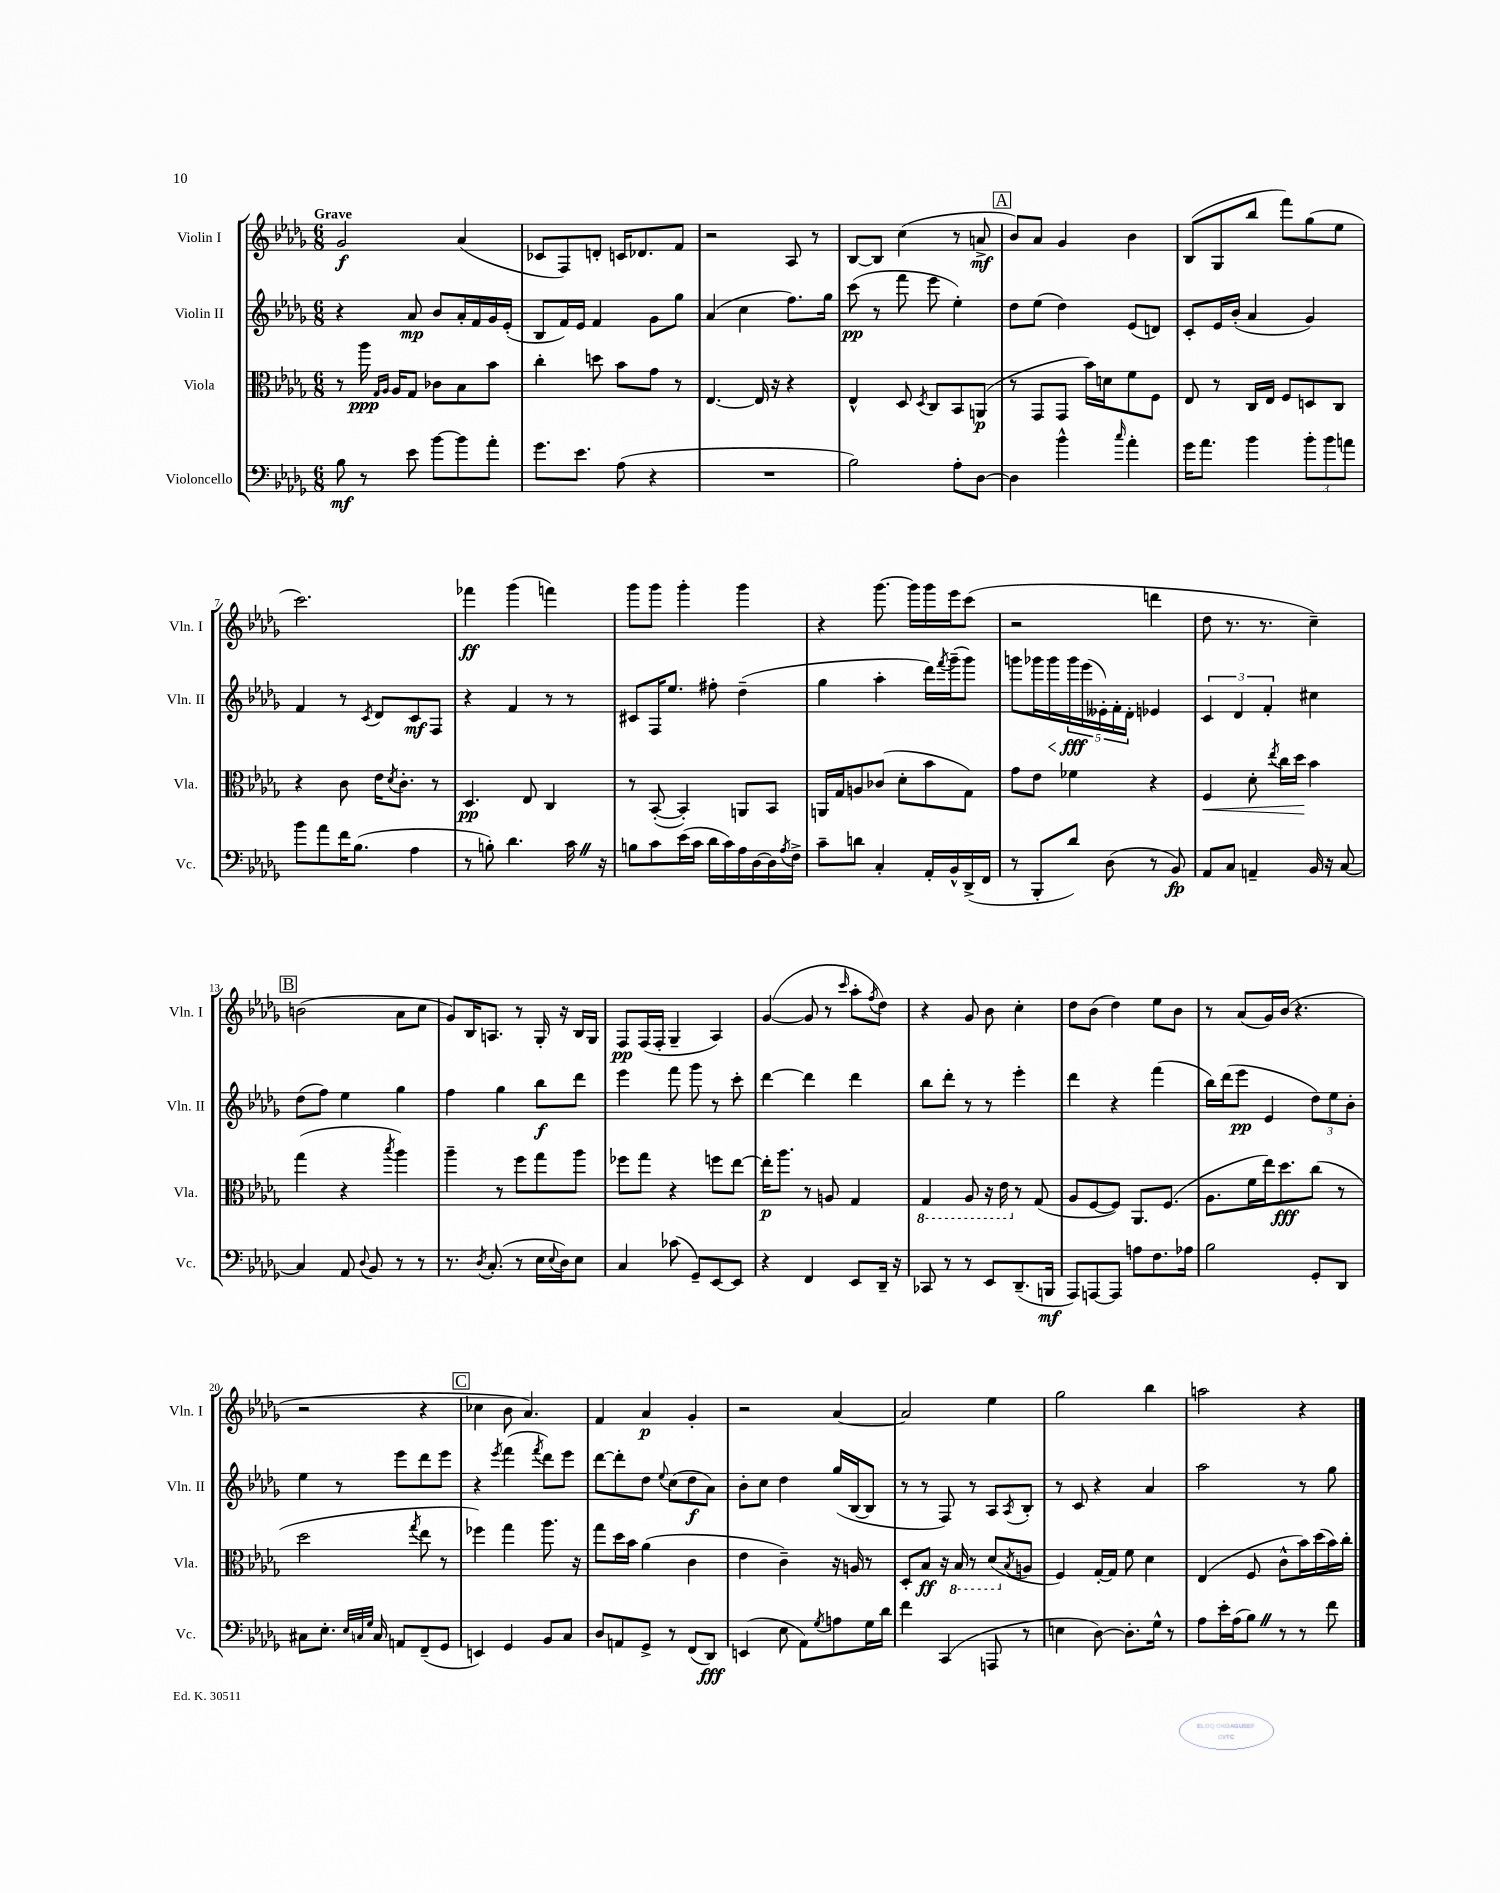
<<
\new StaffGroup <<
\new Staff = "s0" \with { instrumentName = "Violin I" shortInstrumentName = "Vln. I" } {
    \clef treble \key des \major \numericTimeSignature \time 6/8 \tempo "Grave"
    ges'2\f aes'4( |
    ces'8 f8) d'8-. c'16 des'8. f'8 |
    r2 aes8 r8 |
    bes8~ bes8 c''4( r8 a'8->\mf |
    \mark \markup { \box "A" } bes'8) aes'8 ges'4 bes'4 |
    bes8( ges8 bes''8 f'''8) ges''8( ees''8 |
    c'''2.) |
    fes'''4\ff ges'''4( f'''4) |
    ges'''8 ges'''8 ges'''4-. ges'''4 |
    r4 ges'''8.~ ges'''16 ges'''16 ees'''16 c'''8( |
    r2 d'''4 |
    des''8 r8. r8. c''4--) |
    \mark \markup { \box "B" } b'2( aes'8 c''8 |
    ges'8) bes16 a8. r8 ges16-. r16 bes16 ges16 |
    f8\pp f16( f16-. ges4-- aes4) |
    ges'4~( ges'8 r8 \grace { c'''16 } aes''8-. \acciaccatura { f''8 } des''8) |
    r4 ges'8 bes'8 c''4-. |
    des''8 bes'8( des''4) ees''8 bes'8 |
    r8 aes'8( ges'16) bes'16( r4. |
    r2 r4 |
    \mark \markup { \box "C" } ces''4 bes'8 aes'4.) |
    f'4 aes'4\p ges'4-. |
    r2 aes'4~ |
    aes'2 ees''4 |
    ges''2 bes''4 |
    a''2 r4 \bar "|." |
}
\new Staff = "s1" \with { instrumentName = "Violin II" shortInstrumentName = "Vln. II" } {
    \clef treble \key des \major \numericTimeSignature \time 6/8
    r4 aes'8\mp bes'8 aes'16-. f'16 ges'16 ees'16-.( |
    bes8 f'16) ees'16 f'4 ges'8 ges''8 |
    aes'4( c''4 f''8.) ges''16 |
    c'''8\pp( r8 f'''8 ees'''8 ees''4-.) |
    \mark \markup { \box "A" } des''8 ees''8( des''4) ees'8( d'8) |
    c'8-. ees'16 bes'16-.( aes'4 ges'4) |
    f'4 r8 \acciaccatura { c'8 } des'8 c'8\mf f8 |
    r4 f'4 r8 r8 |
    cis'8 f16 ees''8. fis''8-. des''4--( |
    ges''4 aes''4-. des'''16) \acciaccatura { f'''8 } ges'''16--( ges'''8) |
    g'''8 ges'''16 ges'''16\< \tuplet 5/4 { ges'''16\fff\! ees'''16( eeses'16-.) f'16-. des'16-. } ees'4 |
    \tuplet 3/2 { c'4 des'4 f'4-. } cis''4 |
    \mark \markup { \box "B" } des''8( f''8) ees''4 ges''4 |
    f''4 ges''4 bes''8\f des'''8 |
    ees'''4 f'''8 ges'''8 r8 c'''8-. |
    des'''4~ des'''4 des'''4 |
    bes''8 des'''8-. r8 r8 ees'''4-. |
    des'''4 r4 f'''4( |
    bes''16) des'''16( ees'''8\pp ees'4 \tuplet 3/2 { des''8) ees''8 bes'8-. } |
    ees''4 r8 ees'''8 des'''8 ees'''8 |
    \mark \markup { \box "C" } r4 \acciaccatura { ees'''8 } f'''4( \acciaccatura { f'''8 } des'''8) ees'''8 |
    des'''8~ des'''8-. des''8 \appoggiatura { ees''8 } c''8( des''8\f aes'8) |
    bes'8-. c''8 des''4 ges''16( bes16~ bes8 |
    r8 r8 f8) r8 aes8 \acciaccatura { aes8 } bes8-. |
    r8 c'8 r4 aes'4 |
    aes''2 r8 ges''8 \bar "|." |
}
\new Staff = "s2" \with { instrumentName = "Viola" shortInstrumentName = "Vla." } {
    \clef alto \key des \major \numericTimeSignature \time 6/8
    r8 aes''16\ppp \grace { ges16 aes16 } aes16 ges8 ces'8 bes8 bes'8 |
    c''4-. d''8 bes'8 ges'8 r8 |
    ees4.~ ees16 r16 r4 |
    ees4-^ des8 \acciaccatura { des8 } c8 bes,8 a,8\p( |
    \mark \markup { \box "A" } r8 ges,8 ges,8 bes'16) d'16 f'8 f8 |
    ees8 r8 c16 ees16 f8 d8 c8 |
    r4 c'8 ees'16 \acciaccatura { des'8 } c'8.-. r8 |
    des4.\pp ees8 c4 |
    r8 bes,8~-.( bes,4-.) a,8 bes,8 |
    a,16 ges16 a8 ces'8( des'8-. bes'8 ges8) |
    ges'8 ees'8 fes'4 r4 |
    f4\< des'8-. \acciaccatura { ees''8 } c''16 des''16\! bes'4 |
    \mark \markup { \box "B" } ges''4( r4 \acciaccatura { bes''8 } aes''4) |
    aes''4-- r8 f''8 ges''8 aes''8 |
    fes''8 ges''8 r4 f''8 ees''8~ |
    ees''16-.\p aes''8. r8 a8 ges4 |
    \ottava #-1 ges,4 aes,8 r16 ees16 \ottava #0 r8 ges8( |
    aes8 f8~ f8) aes,8. f8.( |
    aes8. f'16 ees''16) des''8.\fff c''8( r8 |
    des''2 \acciaccatura { ges''8 } ees''8 r8 |
    \mark \markup { \box "C" } fes''4) ges''4 aes''8. r16 |
    ges''8 des''16 bes'16 aes'4( c'4 |
    ees'4 c'4--) r16 a16 r8 |
    des8-. bes8\ff r16 \ottava #-1 bes,16 r8 des8( \ottava #0 \acciaccatura { bes8 } a8 |
    f4) ges16~-. ges16 f'8 des'4 |
    ees4( f8 c'8-^ bes'16) des''16( bes'16) c''16-. \bar "|." |
}
\new Staff = "s3" \with { instrumentName = "Violoncello" shortInstrumentName = "Vc." } {
    \clef bass \key des \major \numericTimeSignature \time 6/8
    bes8\mf r8 ees'8 bes'8~ bes'8 aes'8-. |
    ges'8. ees'8. aes8( r4 |
    R2. |
    bes2) aes8-. des8~ |
    \mark \markup { \box "A" } des4 bes'4-^ \grace { c''16 } aes'4-. |
    ges'16 aes'8. bes'4 \tuplet 3/2 { bes'8-. bes'8 a'8 } |
    bes'8 aes'8 f'16 bes8.( aes4 |
    r8 b8-.) des'4. c'16 \once \override BreathingSign.text = \markup { \musicglyph "scripts.caesura.straight" } \breathe r16 |
    b8 c'8 ees'16( c'16 des'16 c'16) aes16 des16~ des16 \acciaccatura { aes8 } f16-> |
    c'8-- d'8 c4-. aes,16-. bes,16-^ des,16->( f,16 |
    r8 bes,,8-. des'8) des8( r8 bes,8\fp) |
    aes,8 c8 a,4-- bes,16 r16 c8~ |
    \mark \markup { \box "B" } c4 aes,8 \appoggiatura { des8 } bes,8 r8 r8 |
    r8. \acciaccatura { des8 } c8.-.( r8 ees16 \appoggiatura { ees8 } des16) ees8 |
    c4 ces'8( ges,8--) ees,8~ ees,8 |
    r4 f,4 ees,8 des,16-- r16 |
    ces,8 r8 r8 ees,8 des,8.--( b,,16\mf |
    aes,,8) a,,8~ a,,8 a8 f8. aes16 |
    bes2 ges,8-. des,8 |
    cis8 ees8.-. \grace { ees32 c32 ges32 } c16 a,8 f,8--( ges,8 |
    \mark \markup { \box "C" } e,4) ges,4 bes,8 c8 |
    des8 a,8 ges,8-> r8 f,8( des,8\fff) |
    e,4( ees8 aes,8) \acciaccatura { ges8 } a8 ges16 des'16 |
    f'4 c,4( a,,8 r8 |
    e4 des8~) des8.-. ges16-^ r8 |
    aes8 ees'16-. aes16( bes8) \once \override BreathingSign.text = \markup { \musicglyph "scripts.caesura.straight" } \breathe r8 r8 f'8 \bar "|." |
}
>>
>>
